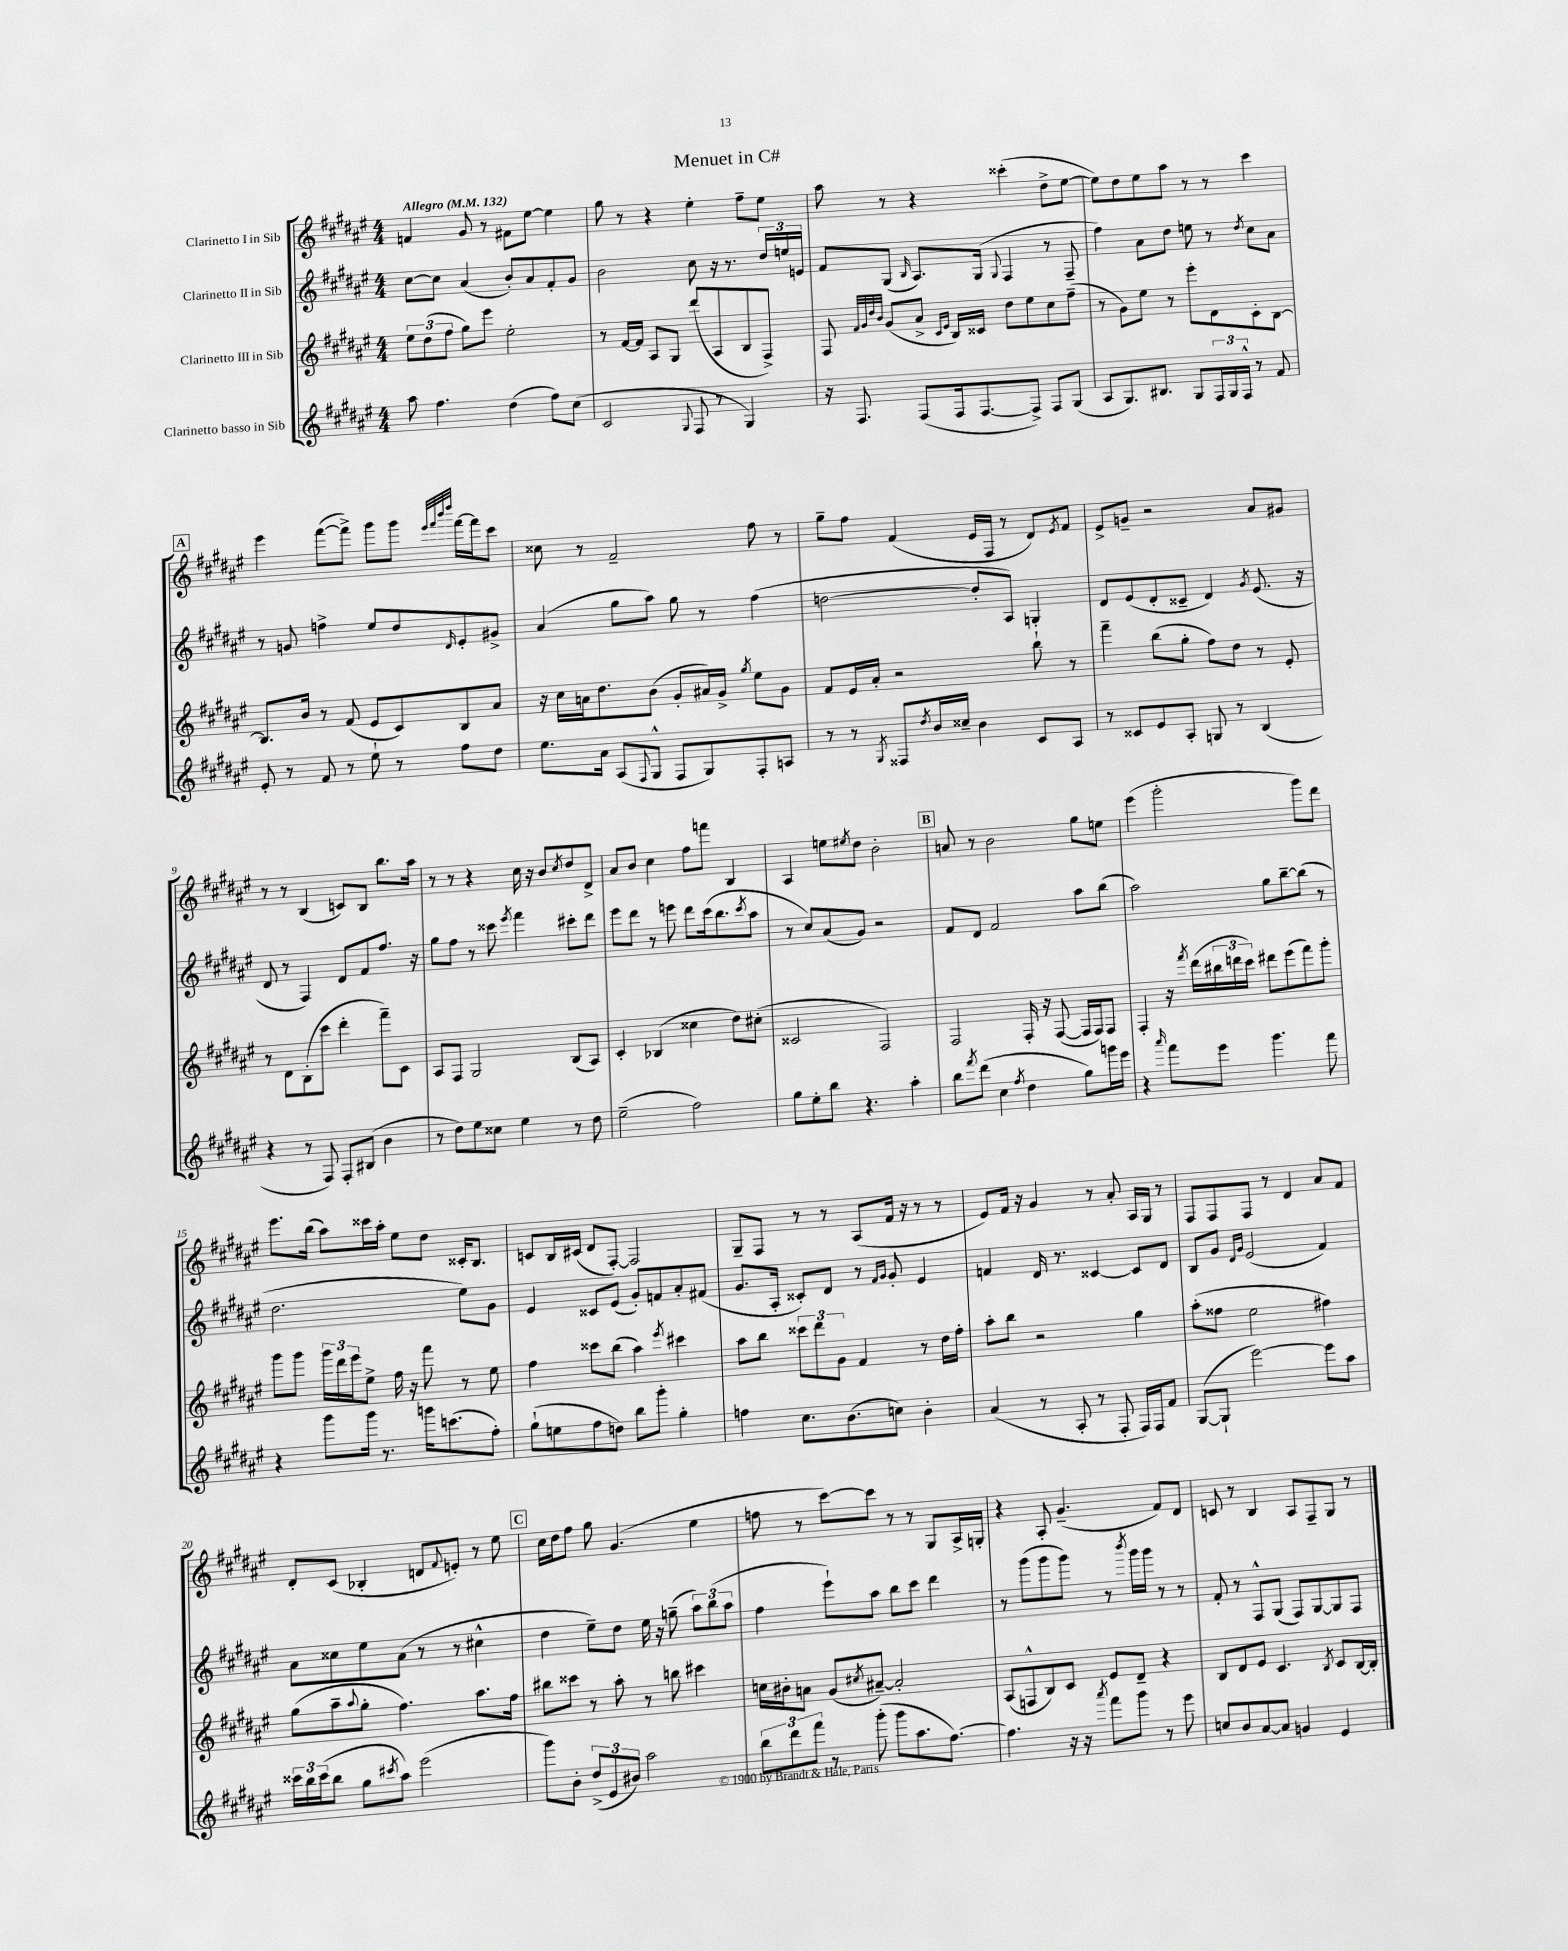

**kern	**kern	**kern	**kern
*part4	*part3	*part2	*part1
*staff4	*staff3	*staff2	*staff1
*I"Clarinetto basso in Sib	*I"Clarinetto III in Sib	*I"Clarinetto II in Sib	*I"Clarinetto I in Sib
*clefG2	*clefG2	*clefG2	*clefG2
*k[f#c#g#d#a#e#]	*k[f#c#g#d#a#e#]	*k[f#c#g#d#a#e#]	*k[f#c#g#d#a#e#]
*M4/4	*M4/4	*M4/4	*M4/4
*MM132	*MM132	*MM132	*MM132
=1	=1	=1	=1
!	!	!	!LO:TX:a:B:t=Allegro
8aa#\	12ee#\L	[8cc#\L	4fn/
.	(12dd#\	.	.
4.ff#\	.	8cc#\J]	.
.	12ff#\J	.	.
.	8gg#\L)	(4a#/	8g#/
.	8eee#\J	.	8r
(4dd#\	2ee#'\	8b'/L)	8f#X\L
.	.	8a#/	[8ee#\J
8ff#\L)	.	8f#'/	4ee#\]
(8cc#\J	.	8g#/J	.
=2	=2	=2	=2
2c#/	8r	2b\	8gg#\
.	[16f#/LL	.	8r
.	16f#/JJ]	.	.
.	8A#/L	.	4r
.	8G#/J	.	.
8qqG#/	.	.	.
8F#/	(8ddd#/L	8cc#\	4ee#'\
8r	8A#/	16r	.
.	.	8.r	.
4G#/)	8B/	.	8ff#~\L
.	8F#^/J)	24dd#/LL	8ee#\J
.	.	24een/	.
.	.	24en/JJ	.
=3	=3	=3	=3
16r	8F#/	8f#/L	8aa#\
8.F#/	.	.	.
.	32qqf#/LLL	.	.
.	32qqg#/	.	.
.	32qqdd#/	.	.
.	32qqb/JJJ	.	.
.	(8g#/L	(8G#/J	8r
.	.	16qqB/	.
(8F#/L	8a#^/J	8.A#/L)	4r
.	16qqc#/LL	.	.
.	16qqe#/JJ	.	.
16F#/k	16B/LL)	.	.
[8.F#/	16c##X/JJ	(16G#/Jk	.
.	.	8qqG#/	.
.	8dd#\L	4F#/	(4ccc##X'\
8F#^/J])	8ee#\	.	.
8F#/L	8cc#\	8r	8dd#^\L
(8G#/J	(8ff#~\J	8F#~/	[8ee#\J
=4	=4	=4	=4
8A#/L	8r	4ff#\)	8ee#\L])
8.G#/)	8g#\L)	.	8dd#\
.	8ee#\J	8a#\L	8ee#\
8.B#X/J	.	.	.
.	8r	8dd#\J	8aa#\J
8G#/L	8eee#'\L	8een\	8r
24F#/L	8d#\	8r	8r
24G#/	.	.	.
24F#^^/JJ	.	.	.
.	.	8qdd#/	.
8r	8c#'\	8cc#\L	4ccc#\
8f#/	[8B\J	8a#\J	.
!!LO:LB:g=z
!!LO:REH:place=s1:t=A
=5	=5	=5	=5
8e#'/	8.B/L]	8r	4eee#\
8r	.	8gn/	.
.	16b/Jk	.	.
8f#/	8r	4ffn^\	([8fff#\L
8r	(8f#/	.	8fff#^\J])
8ee#`\	8e#/L	8ee#/L	8ggg#\L
8r	8c#/)	8dd#/	8ggg#\J
.	.	.	32qqeee#/LLL
.	.	.	32qqfff#/
.	.	.	32qqbbb/
.	.	16qqd#/	32qqdddd#/JJJ
8ff#\L	8B/	8e#'/	[16fff#\LL
.	.	.	16fff#\J]
8dd#\J	8a#/J	8g#X^/J	8ccc#\J
=6	=6	=6	=6
8.ee#\L	16r	(4a#/	8cc##X\
.	16cc#\LL	.	.
.	16an\J	.	8r
16a#\Jk	8.dd#\	.	.
(8A#/L	.	8gg#\L	2f#~/
8qqF#/	.	.	.
8G#^^/J	(8b\J	8aa#\J)	.
8F#/L	8g#'/L	8gg#\	.
8G#/)	16a#X/L)	8r	.
.	16g#^/JJ	.	.
.	8qgg#/	.	.
8F#'/	8ee#\L	(4ff#\	8ff#\
8An/J	8g#\J	.	8r
=7	=7	=7	=7
8r	8f#/L	[2ddn\	8gg#~\L
8r	16e#/L	.	8ff#\J
.	16a#'/JJ	.	.
8qG#/	.	.	.
8F##X/L	2r	.	(4f#/
8qdd#/	.	.	.
16b/L	.	.	.
16cc##X~/JJ	.	.	.
4b\	.	8dd'/L]	16e#/LL
.	.	.	16F#/JJ
.	.	8A#/J)	8r
8c#/L	8bb`\	4Gn'/	8d#/L)
.	.	.	8qe#/
8A#/J	8r	.	8f#/J
=8	=8	=8	=8
8r	4fff#~\	8d#/L	8e#^/L
8c##X/L	.	(8e#/	8gn~/J
8e#/	(8bb\L	8d#'/	2r
8A#'/J	8gg#'\J	8c##X~/J	.
8Gn/	8ff#\L)	4d#/)	.
8r	8dd#\J	.	.
.	.	8qg#/	.
(4B/	8r	(8.e#/	8a#/L
.	8e#'/	.	8g#X/J
.	.	16r	.
!!LO:LB:g=z
=9	=9	=9	=9
4r	8r	8d#/	8r
.	8d#\L	8r	8r
8r	(8B'\	4F#/)	(4B/
8F#/)	8ccc#\J	.	.
8F#'/L	4ddd#'\	8d#/L	8cn/L)
(8B#X/J	.	8f#/	8B/J
4b\	8fff#~\L)	8.ff#/J	8.bb\L
.	8c#\J	.	.
.	.	16r	16aa#\Jk
=10	=10	=10	=10
8r	8A#/L	8gg#\L	8r
8dd#\L)	8F#/J	8ff#\J	8r
8ee#\	2G#/	8r	4r
8cc##X\J	.	8ccc##X\	.
.	.	8qeee#/	.
4ee#\	.	4fff#\	16cc#\
.	.	.	16r
.	.	.	8b/L
.	.	.	8qcc#/
8r	(8B/L	8ccc#X'\L	8dd#/
8dd#\	8A#/J)	8ddd#\J	8d#^/J
=11	=11	=11	=11
(2ee#~\	4c#'/	8eee#\L	8a#/L
.	.	8ddd#\J	8b/J
.	(4B-X/	8r	4cc#\
.	.	8eeen\	.
2ff#\)	4cc##X\	8ddd#\L	8ff#\L
.	.	(16ccc#\k	8fffn\J
.	.	8.bb\	.
.	8dd#\L)	.	4B/
.	.	8qccc#/	.
.	(8cc#X'\J	8aa#\J	.
=12	=12	=12	=12
8gg#\L	2c##X/	8r	4A#/
8ee#'\	.	8cc#/L)	.
8bb\J	.	(8a#/	8een\L
.	.	.	8qee#X/
4.r	.	8g#/J)	8dd#\J
.	2F#/)	2r	2b'\
4aa#'\	.	.	.
!!LO:REH:place=s1:t=B
=13	=13	=13	=13
8bb\L	2F#/	8f#/L	8an/
8qfff#/	.	.	.
(8ddd#\J	.	8d#/J	8r
4cc#\	.	2f#/	2b\
8qff#/	.	.	.
4dd#\	16F#'/	.	.
.	16r	.	.
.	([8F#/	.	.
8gg#\L)	16F#/LL]	8aa#\L	8gg#\L
.	16F#/J)	.	.
16gggn\L	8F#/J	(8bb\J	8een\J
16eee#\JJ	.	.	.
=14	=14	=14	=14
4r	4F#'/	2aa#\)	(4eee#\
16qqaaa#/	.	.	.
8fff#\L	16r	.	2ggg#'\
.	8qfff#/	.	.
.	(16ddd#\LL	.	.
8eee#\J	24bb#X\	.	.
.	24dddn\	.	.
.	24ccc#\JJ)	.	.
4.ggg#\	8ddd#X\L	8gg#\L	.
.	(8eee#\	[8bb~\	.
.	8fff#\)	(8bb\J]	8ggg#\L)
8fff#\	8ggg#'\J	8r	8ddd#\J
!!LO:LB:g=z
=15	=15	=15	=15
4r	8ggg#\L	2.dd#\	8.eee#\L
.	8ggg#\J	.	.
.	.	.	(16bb\Jk
8ggg#\L	24ggg#\LL	.	8aa#\L)
.	24ddd#\	.	.
.	24eee#\J	.	.
16ggg#\Jk	8ee#^\J	.	16ccc##X\L
8.r	.	.	16aa#'\JJ
.	16ff#\	.	8ee#\L
.	16r	.	.
16gggn\KL	8fff#\	.	8dd#\J
(8.cccn\	.	.	.
.	8r	8ee#\L)	16c##X'/KL
.	.	.	8.B/J
8ff#'\J)	8ee#\	8g#\J	.
=16	=16	=16	=16
(8gg#`\L	4ff#\	4e#/	8cn/L
8een\	.	.	16B/L
.	.	.	(16c#X/JJ
8ff#\	8ccc##X\L	8c##X/L	8d#/L
8ddn\J)	(8bb\J	(8e#/J	[8F#'/J)
8bb\L	4aa#\)	8g#'/L)	2F#/]
8ggg#'\J	.	8fn/	.
.	8qeee#/	.	.
4gg#'\	4ccc#X\	8a#'/	.
.	.	(8f#X/J	.
=17	=17	=17	=17
4ffn\	8aa#\L	8.g#/L	8G#~/L
.	8bb\J	.	8F#/J
.	.	16A#'/Jk	.
8.cc#\L	12ccc##X\L	8c##X'/L)	8r
.	12ddd#\	.	.
.	.	8d#/J	8r
.	12g#\J	.	.
(8.b\	.	.	.
.	4f#/	8r	(8A#/L
.	.	16qqf#/LL	.
.	.	16qqg#/JJ	.
8ccn\J)	.	8g#'/	16f#/Jk
.	.	.	16r
4b'\	8r	4e#/	8r
.	16dd#\LL	.	8r
.	16ff#'\JJ	.	.
=18	=18	=18	=18
(4a#/	8aa#'\L	4fn/	8e#/L)
.	8bb\J	.	16f#/Jk
.	.	.	16r
8r	2r	16d#/	4g#/
.	.	8.r	.
8A#'/	.	.	.
8r	.	[4c##X/	8r
8F#'/	.	.	8a#'/
16F#/LL)	4gg#\	8c##/L]	16A#/LL
16F#/J	.	.	16G#/JJ
8f#/J	.	8d#/J	8r
=19	=19	=19	=19
([8G#/L	(8aa#'\L	8B/L	8F#/L
8G#`/J]	8ff##X\J	8g#/J	8F#/
.	.	16qqd#/LL	.
.	.	16qqg#/JJ	.
[2eee#\)	2ee#\	(2e#/	8F#/J
.	.	.	8r
.	.	.	4d#/
8eee#\L]	4ff#X\)	4f#/)	8a#/L
8aa#\J	.	.	8f#/J
!!LO:LB:g=z
=20	=20	=20	=20
24ccc##X\LL	(8gg#\L	8a#\L	8d#'/L
24bb\	.	.	.
(24ccc##\J	.	.	.
8bb\J	8aa#~\	8cc##X\	(8c#/J
.	8qqaa#/	.	.
8gg#\L	8gg#'\J	8ee#\	4B-X'/
8qccc#X/	.	.	.
8aa#\J)	4.ff#\)	(8a#\J	.
(2eee#\	.	8r	8dn/L
.	.	.	8qqf#/
.	.	8r	8en'/J)
.	8.aa#\L	4cc#X^^\	8r
.	.	.	8ee#\
.	16ff#\Jk	.	.
!!LO:REH:place=s1:t=C
=21	=21	=21	=21
8ggg#\L)	8bb#X\L	4dd#\	16cc#\LL
.	.	.	16dd#\J
8b'\J	8ccc##X\J	.	8ff#\J
(12dd#^/L	8r	8ee#~\L)	8gg#\
12e#/	.	.	.
.	8aa#'\	8dd#\J	(4.g#/
12b#X/J)	.	.	.
2aa#\	8r	16ee#\	.
.	.	16r	.
.	8bbn\	(8ggn~\	.
.	4ccc#X\	12aa#\L)	4ee#\
.	.	(12bb\	.
.	.	12aa#\J	.
=22	=22	=22	=22
12bb\L	16ccn\LL	4ff#\	8ffn\
.	16b#X'\J	.	.
12ddd#\	.	.	.
.	8an\J	.	8r
12fff#\J	.	.	.
8r	(8g#/L	8eee#`\L)	[8ccc#\L)
.	8qcc#X/	.	.
(8ggg#'\	[8a#X~/J)	8aa#\J	8ccc#\J]
8ggg#\L	2a#'/]	8bb\L	8r
8.aa#\	.	8ccc#\J	8r
.	.	4ddd#\	8G#/L
[8.ff#\J)	.	.	.
.	.	.	16A#^/L
.	.	.	16Gn'/JJ
=23	=23	=23	=23
4.ff#\]	(8A#/L	8r	4r
.	8Fn^^/	(8ggg#\L	.
.	8B/)	8ggg#\	8A#'/
16r	8c#/J	8ggg#\J)	(4.g#~/
16r	.	.	.
8qaaa#/	.	.	.
8fff#\L	8e#/L	8r	.
.	.	8qbbb/	.
8ggg#\J	8d#~/J	16ggg#\LL	.
.	.	16ggg#\JJ	.
8r	4r	8r	8f#/L)
8eee#\	.	8r	8d#/J
=24	=24	=24	=24
8ccn/L	8B/L	8f#'/	8cn/
8b/	8d#/	8r	8r
[8a#/	8e#/J	8F#^^/L	4B/
8a#/J]	4.c#/	(8G#/J	.
4gn/	.	8F#/L)	8A#/L
.	.	[8G#/	8F#~/
.	8qB/	.	.
4e#/	8c#/L	8G#/]	8G#/J
.	[16B/L	8F#/J	8r
.	16B'/JJ]	.	.
==	==	==	==
*-	*-	*-	*-
